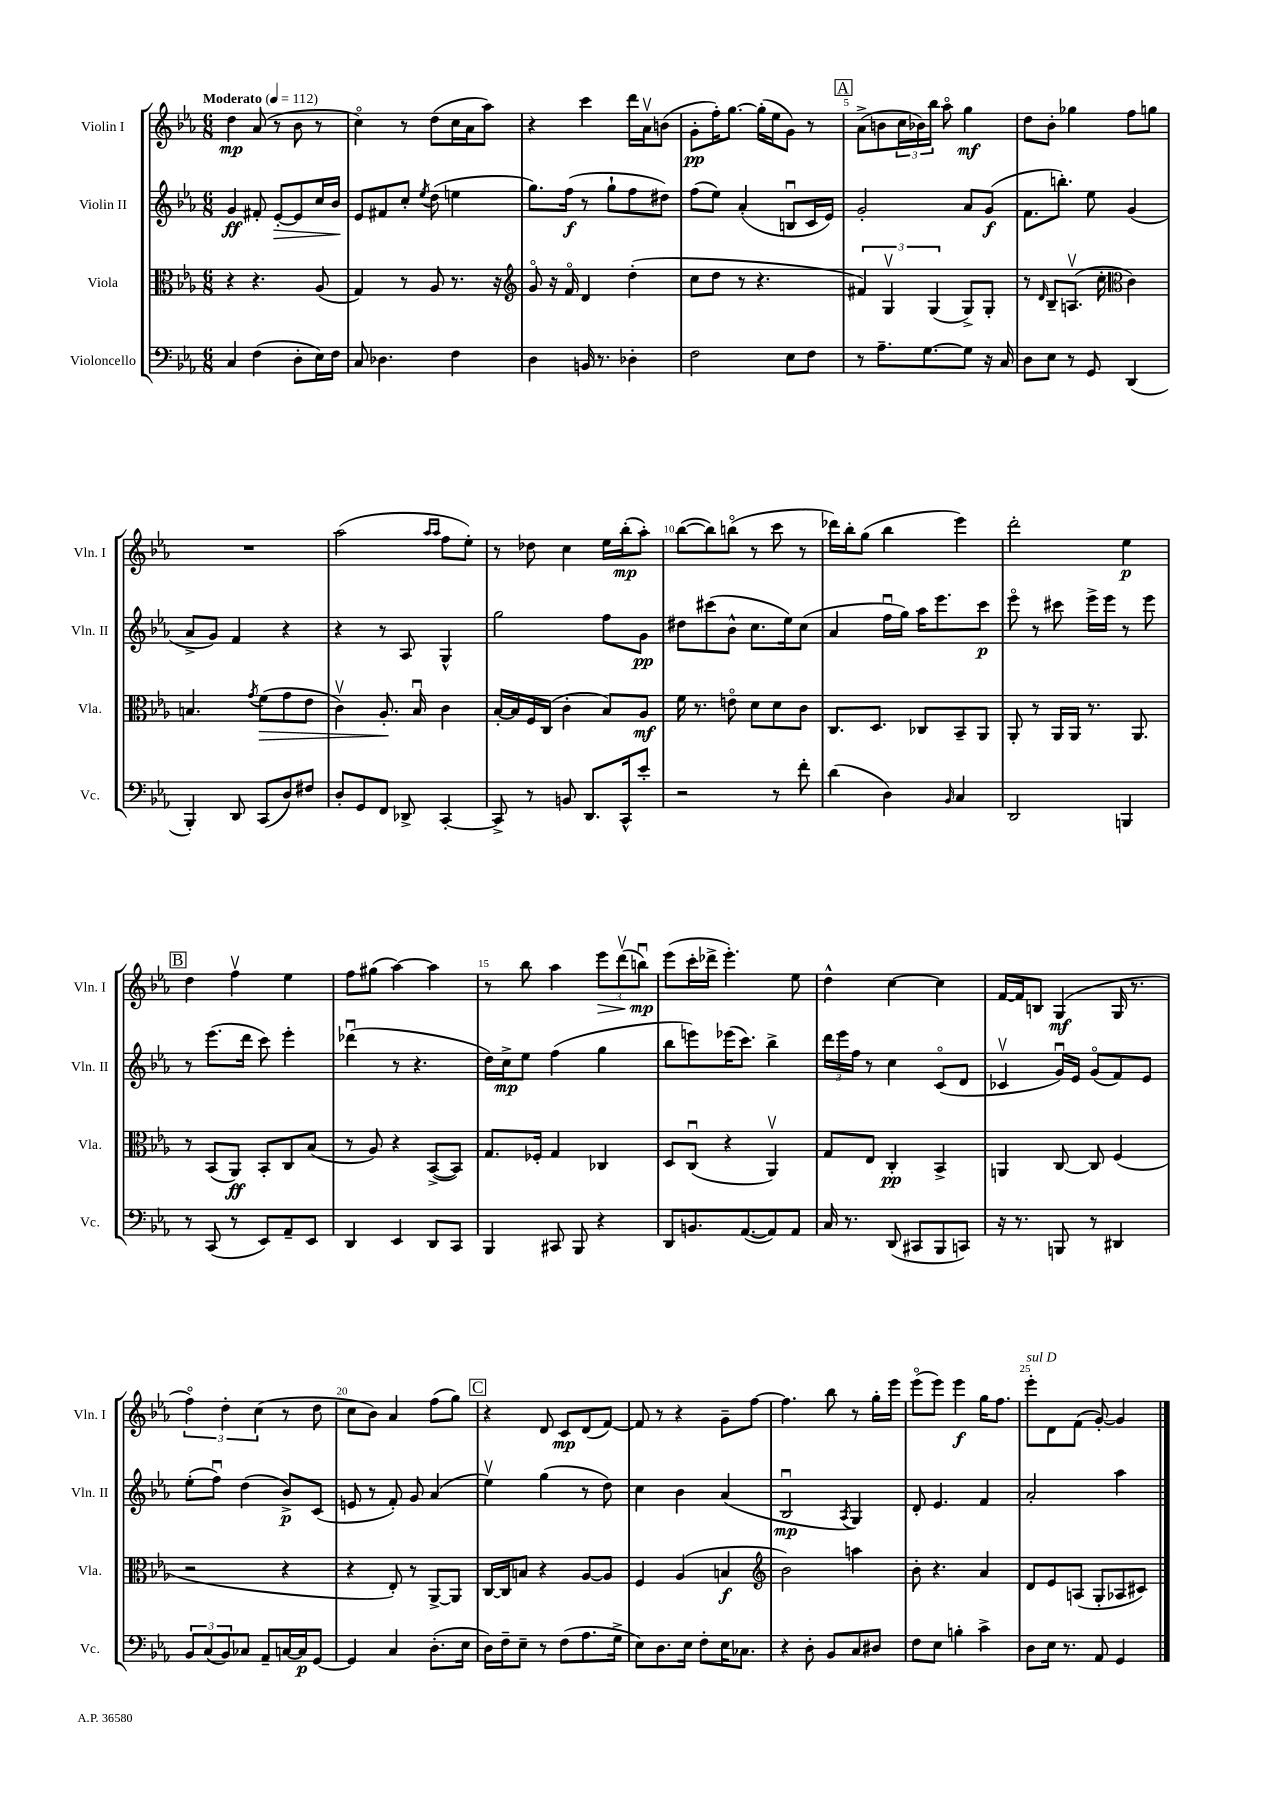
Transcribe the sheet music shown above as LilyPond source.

<<
\new StaffGroup <<
\new Staff = "s0" \with { instrumentName = "Violin I" shortInstrumentName = "Vln. I" } {
    \clef treble \key ees \major \numericTimeSignature \time 6/8 \tempo "Moderato" 4 = 112
    d''4\mp aes'8( r8 bes'8 r8 |
    c''4\flageolet) r8 d''8( c''16 aes'16 aes''8) |
    r4 c'''4 d'''16 aes'16\upbow b'8( |
    g'8-.\pp f''16-.) g''8.~ g''16-.( ees''16 g'8) r8 |
    \mark \markup { \box "A" } aes'8->( b'8 \tuplet 3/2 { c''16 bes'16) bes''16 } aes''8\flageolet g''4\mf |
    d''8 bes'8-. ges''4 f''8 g''8 |
    R2. |
    aes''2( \grace { aes''16 aes''16 } f''8 ees''8-.) |
    r8 des''8 c''4 ees''16 bes''16-.\mp( aes''8-.) |
    bes''8~( bes''8) b''8\flageolet( r8 c'''8 r8 |
    des'''16) bes''16-. g''8( bes''4 ees'''4) |
    d'''2-. ees''4\p |
    \mark \markup { \box "B" } d''4 f''4\upbow ees''4 |
    f''8 gis''8( aes''4~) aes''4 |
    r8 bes''8 aes''4 \tuplet 3/2 { ees'''8\> d'''8\upbow( b''8\downbow\mp\!) } |
    ees'''8( c'''16-. des'''16-> ees'''4.-.) ees''8 |
    d''4-^ c''4~ c''4 |
    f'16~ f'16 b8 g4\mf( g16 r8. |
    \tuplet 3/2 { f''4\flageolet) d''4-. c''4( } r8 d''8 |
    c''8 bes'8) aes'4 f''8( g''8) |
    \mark \markup { \box "C" } r4 d'8 c'8\mp d'8( f'8~) |
    f'8 r8 r4 g'8-- f''8~ |
    f''4. bes''8 r8 g''16-. ees'''16 |
    ees'''8\flageolet( ees'''8) ees'''4\f g''16 f''8. |
    ees'''8-.^\markup { \italic "sul D" } d'8 f'8( g'8~-.) g'4 \bar "|." |
}
\new Staff = "s1" \with { instrumentName = "Violin II" shortInstrumentName = "Vln. II" } {
    \clef treble \key ees \major \numericTimeSignature \time 6/8
    g'4\ff fis'8-. ees'8~-.\> ees'8 c''16 bes'16\! |
    ees'8 fis'8 c''8-. \acciaccatura { ees''8 } d''8( e''4 |
    g''8.) f''16\f( r8 g''8-! f''8 dis''8) |
    f''8( ees''8) aes'4-.( b8\downbow c'16 ees'16) |
    \mark \markup { \box "A" } g'2-. aes'8 g'8\f( |
    f'8. b''8.-.) ees''8 g'4( |
    aes'8-> g'8) f'4 r4 |
    r4 r8 aes8 g4-^ |
    g''2 f''8 g'8\pp |
    dis''8 cis'''8( bes'8-^ c''8. ees''16) c''8( |
    aes'4 f''16\downbow g''16) aes''16 ees'''8. c'''8\p |
    ees'''8\flageolet r8 cis'''8 ees'''16-> ees'''16 r8 ees'''8 |
    \mark \markup { \box "B" } r8 ees'''8.( d'''16 c'''8) ees'''4-. |
    des'''4\downbow( r8 r4. |
    d''16) c''16->\mp ees''8 f''4( g''4 |
    bes''8 e'''8) ees'''16( c'''8.) bes''4-> |
    \tuplet 3/2 { d'''16 ees'''16 f''16 } r8 c''4 c'8\flageolet( d'8 |
    ces'4\upbow g'16\downbow) ees'16 g'8\flageolet( f'8) ees'8 |
    ees''8-.( f''8\downbow) d''4( bes'8->\p) c'8( |
    e'8 r8 f'8-.) g'8 aes'4( |
    \mark \markup { \box "C" } ees''4\upbow) g''4( r8 d''8) |
    c''4 bes'4 aes'4( |
    bes2\downbow\mp \acciaccatura { aes8 } g4) |
    d'8-. ees'4. f'4 |
    aes'2-. aes''4 \bar "|." |
}
\new Staff = "s2" \with { instrumentName = "Viola" shortInstrumentName = "Vla." } {
    \clef alto \key ees \major \numericTimeSignature \time 6/8
    r4 r4. aes8( |
    g4) r8 aes8 r8. r16 |
    \clef treble g'8\flageolet r16 f'16\flageolet d'4 d''4-.( |
    c''8 d''8 r8 r4. |
    \mark \markup { \box "A" } \tuplet 3/2 { fis'4) g4\upbow g4( } g8->) g8-. |
    r8 \grace { d'16 } bes8-- a8.\upbow( c''16-. \clef alto c'4) |
    b4. \acciaccatura { g'8 } f'8\>( g'8 ees'8 |
    c'4\upbow) aes8.-.\! bes16\downbow c'4 |
    bes16~-. bes16 f16 c16( c'4-. bes8) aes8\mf |
    f'16 r8. e'8\flageolet d'8 d'8 c'8 |
    c8. d8. ces8 bes,8-- aes,8 |
    aes,8-. r8 aes,16 aes,16 r8. aes,8. |
    \mark \markup { \box "B" } r8 bes,8( aes,8\ff) bes,8-. c8 bes8( |
    r8 aes8) r4 bes,8~->( bes,8) |
    g8. fes16-. g4 ces4 |
    d8 c8\downbow( r4 aes,4\upbow) |
    g8 ees8 c4-.\pp bes,4-> |
    a,4 c8~ c8 f4( |
    r2 r4 |
    r4 ees8-.) r8 aes,8~-> aes,8 |
    \mark \markup { \box "C" } c16~ c16 b8 r4 aes8~ aes8 |
    f4 aes4( b4\f |
    \clef treble bes'2) a''4 |
    bes'8-. r4. aes'4 |
    d'8 ees'8 a8( g8-. aes8 cis'8) \bar "|." |
}
\new Staff = "s3" \with { instrumentName = "Violoncello" shortInstrumentName = "Vc." } {
    \clef bass \key ees \major \numericTimeSignature \time 6/8
    c4 f4( d8-. ees16) f16 |
    c8 des4. f4 |
    d4 b,16 r8. des4-. |
    f2 ees8 f8 |
    \mark \markup { \box "A" } r8 aes8.-- g8.~ g8 r16 c16 |
    d8 ees8 r8 g,8 d,4( |
    bes,,4-.) d,8 c,8( d8) fis8 |
    d8-. g,8 f,8 des,8-> c,4~-. |
    c,8-> r8 b,8 d,8. c,16-^ ees'8-. |
    r2 r8 f'8-. |
    d'4( d4) \grace { bes,16 } c4 |
    d,2 b,,4 |
    \mark \markup { \box "B" } r8 c,8( r8 ees,8) aes,8-- ees,8 |
    d,4 ees,4 d,8 c,8 |
    bes,,4 cis,8 bes,,8 r4 |
    d,8 b,8. aes,8.~( aes,8) aes,8 |
    c16 r8. d,8( cis,8 bes,,8 c,8) |
    r16 r8. b,,8 r8 dis,4 |
    \tuplet 3/2 { bes,8 c8( bes,8) } ces8 aes,8-- c16~ c16\p g,8~ |
    g,4 c4 d8.-.( ees16 |
    \mark \markup { \box "C" } d16) f16-- ees8-- r8 f8( aes8. g16-> |
    ees8) d8. ees16 f8-. ees16 ces8. |
    r4 d8-. bes,8 c8 dis8 |
    f8 ees8 b4-. c'4-> |
    d8 ees16 r8. aes,8 g,4 \bar "|." |
}
>>
>>
\layout { \context { \Score \override BarNumber.break-visibility = ##(#f #t #t) barNumberVisibility = #(every-nth-bar-number-visible 5) } }
